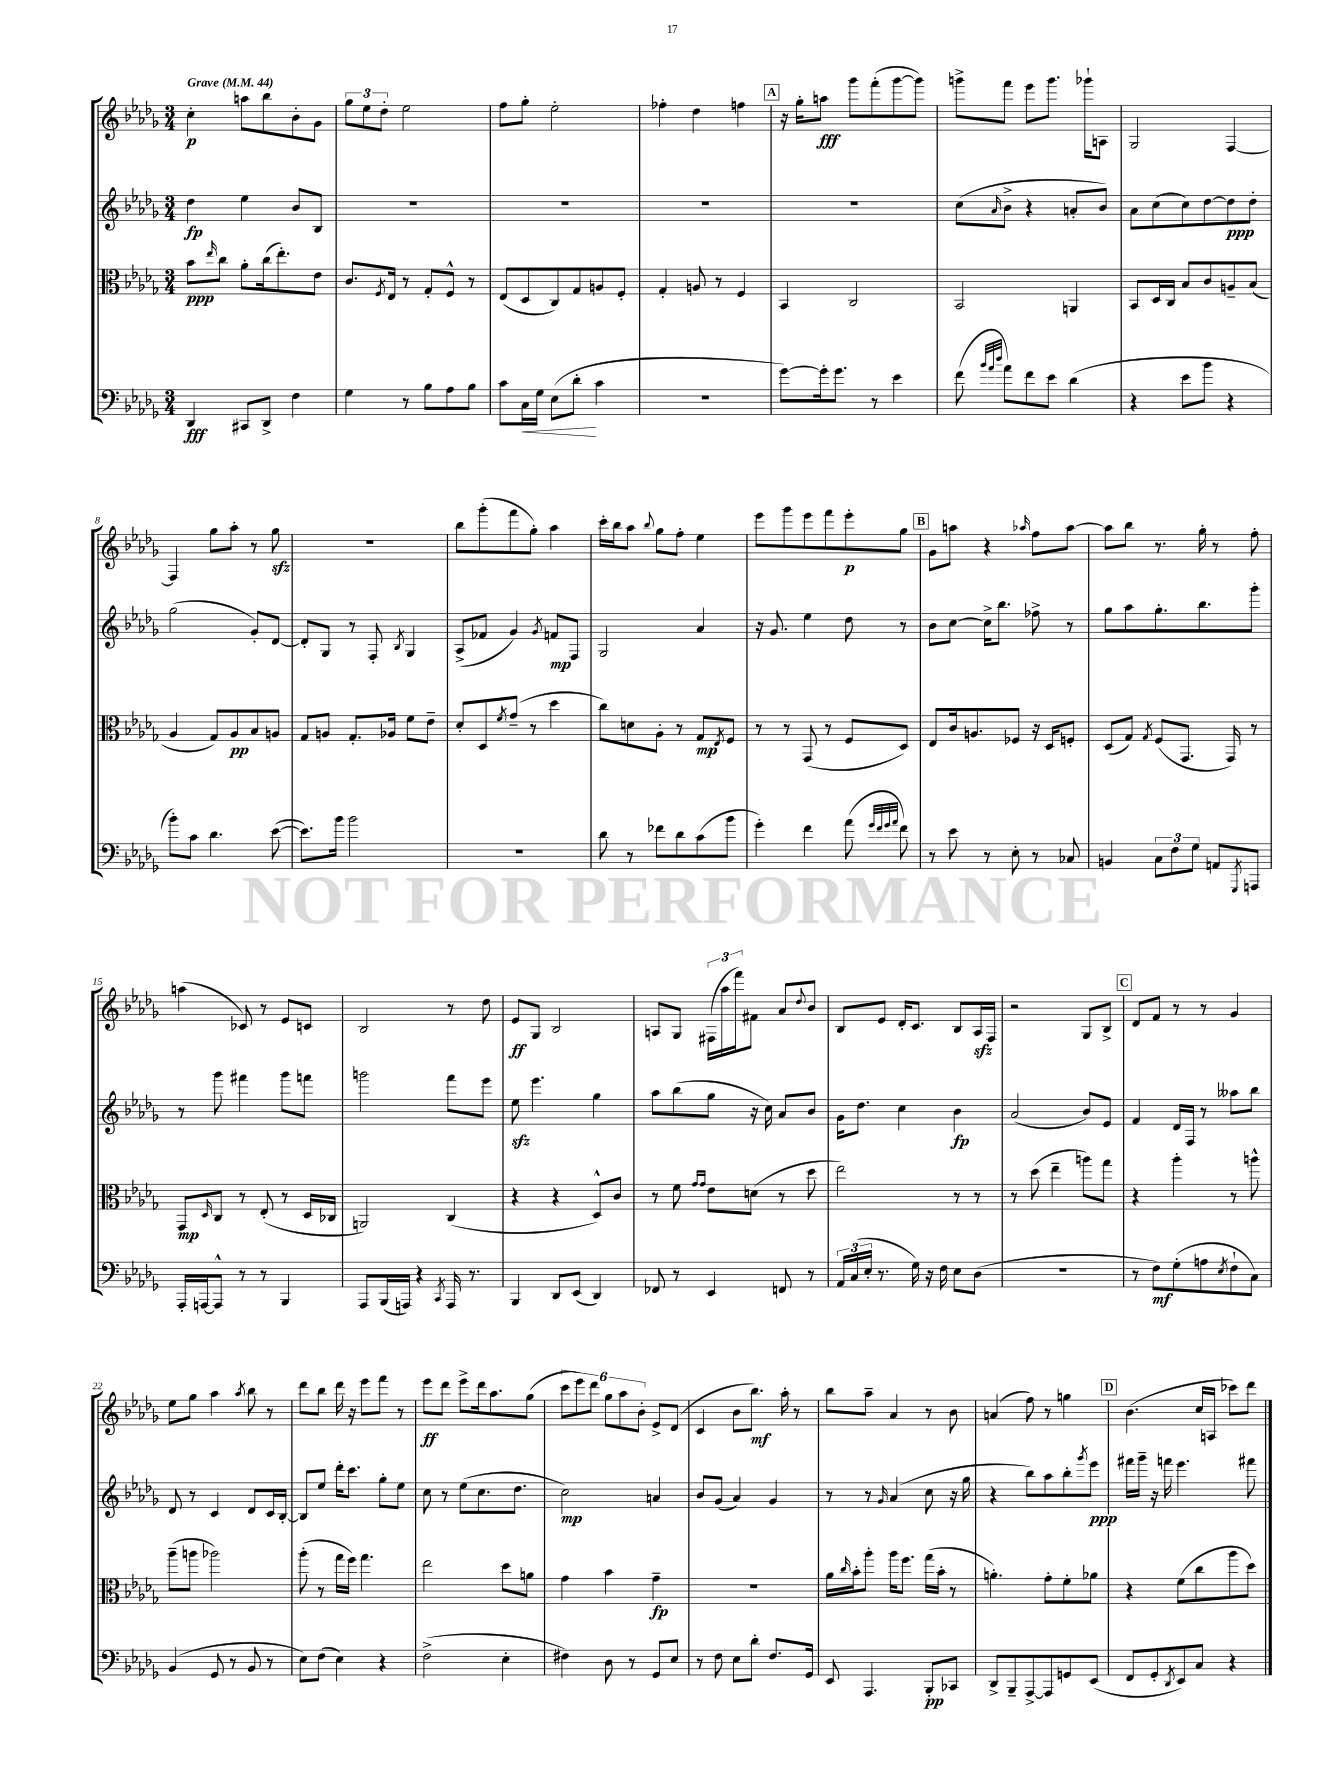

**kern	**dynam	**kern	**dynam	**kern	**dynam	**kern	**dynam
*part4	*part4	*part3	*part3	*part2	*part2	*part1	*part1
*staff4	*staff4	*staff3	*staff3	*staff2	*staff2	*staff1	*staff1
*clefF4	*	*clefC3	*	*clefG2	*	*clefG2	*
*k[b-e-a-d-g-]	*	*k[b-e-a-d-g-]	*	*k[b-e-a-d-g-]	*	*k[b-e-a-d-g-]	*
*M3/4	*	*M3/4	*	*M3/4	*	*M3/4	*
*MM44	*	*MM44	*	*MM44	*	*MM44	*
=1	=1	=1	=1	=1	=1	=1	=1
!	!	!	!	!	!	!LO:TX:a:B:t=Grave	!
4DD-/	fff	8b-\L	ppp	4dd-\	fp	4cc'\	p
.	.	16qqee-/	.	.	.	.	.
.	.	8cc\J	.	.	.	.	.
8CC#X/L	.	8a-'\L	.	4ee-\	.	8aan\L	.
8DD-^/J	.	(16cc\k	.	.	.	8bb-\	.
.	.	8.ee-'\)	.	.	.	.	.
4F\	.	.	.	8b-/L	.	8b-'\	.
.	.	8e-\J	.	8B-/J	.	8g-\J	.
=2	=2	=2	=2	=2	=2	=2	=2
4G-\	.	8.c/L	.	2.r	.	12gg-\L	.
.	.	.	.	.	.	12ee-\	.
.	.	.	.	.	.	12dd-'\J	.
.	.	8qF/	.	.	.	.	.
.	.	16E-/Jk	.	.	.	.	.
8r	.	8r	.	.	.	2ee-\	.
8B-\L	.	8G-'/L	.	.	.	.	.
8A-\	.	8F^^/J	.	.	.	.	.
8B-\J	.	8r	.	.	.	.	.
=3	=3	=3	=3	=3	=3	=3	=3
8c\L	.	(8E-/L	.	2.r	.	8ff\L	.
!	!LO:HP:b	!	!	!	!	!	!
16C\L	<	8D-/	.	.	.	8gg-'\J	.
16G-\JJ	.	.	.	.	.	.	.
(8E-\L	.	8C/)	.	.	.	2ee-'\	.
8d-'\J	.	8G-/	.	.	.	.	.
4c\	[	8An/	.	.	.	.	.
.	.	8F'/J	.	.	.	.	.
=4	=4	=4	=4	=4	=4	=4	=4
2.r	.	4G-'/	.	2.r	.	4ff-X'\	.
.	.	8An/	.	.	.	4dd-\	.
.	.	8r	.	.	.	.	.
.	.	4F/	.	.	.	4ffn\	.
!!LO:REH:place=s1:t=A
=5	=5	=5	=5	=5	=5	=5	=5
[8g-\L)	.	4BB-/	.	2.r	.	16r	.
.	.	.	.	.	.	16gg-'\KL	.
16g-'\k]	.	.	.	.	.	8aan\J	fff
8.g-\J	.	.	.	.	.	.	.
.	.	2C/	.	.	.	8ggg-\L	.
8r	.	.	.	.	.	(8fff'\	.
4e-\	.	.	.	.	.	[8ggg-\	.
.	.	.	.	.	.	8ggg-\J])	.
=6	=6	=6	=6	=6	=6	=6	=6
(8f\	.	2BB-/	.	(8cc\L	.	8gggn^\L	.
32qqb-/LLL	.	.	.	.	.	.	.
32qqa-/	.	.	.	.	.	.	.
32qqdd-/JJJ	.	.	.	16qqa-/	.	.	.
8a-\L)	.	.	.	8b-^\J	.	8fff\J	.
8f\	.	.	.	4r	.	8eee-\L	.
8e-\J	.	.	.	.	.	8.ggg\J	.
(4d-\	.	4AAn/	.	8an'/L	.	.	.
.	.	.	.	.	.	16ggg-X`\KL	.
.	.	.	.	8b-/J)	.	8An\J	.
=7	=7	=7	=7	=7	=7	=7	=7
4r	.	8BB-/L	.	8a-\L	.	2G-/	.
.	.	16D-/L	.	(8cc\	.	.	.
.	.	16C/JJ	.	.	.	.	.
8e-\L	.	8B-/L	.	8cc\)	.	.	.
8b-\J	.	8c/	.	[8dd-\	.	.	.
4r	.	8An~/	.	8dd-\]	ppp	[4F/	.
.	.	(8B-/J	.	8dd-'\J	.	.	.
!!LO:LB:g=z
=8	=8	=8	=8	=8	=8	=8	=8
8b-'\L)	.	4A-/	.	(2gg-\	.	4F/]	.
8c\J	.	.	.	.	.	.	.
4.d-\	.	8G-/L)	.	.	.	8gg-\L	.
.	.	8A-/	pp	.	.	8aa-'\J	.
.	.	8B-/	.	8g-'/L)	.	8r	.
([8e-\	.	8An/J	.	[8d-/J	.	8gg-zz\	.
=9	=9	=9	=9	=9	=9	=9	=9
8.e-\L])	.	8G-/L	.	8d-'/L]	.	2.r	.
.	.	8An/J	.	8G-/J	.	.	.
16b-\Jk	.	.	.	.	.	.	.
2b-\	.	8.G-'/L	.	8r	.	.	.
.	.	.	.	8F'/	.	.	.
.	.	16A-X/Jk	.	.	.	.	.
.	.	.	.	8qB-/	.	.	.
.	.	8f\L	.	4G-/	.	.	.
.	.	8e-~\J	.	.	.	.	.
=10	=10	=10	=10	=10	=10	=10	=10
2.r	.	8d-'/L	.	(8A-^/L	.	8bb-\L	.
.	.	8D-/	.	8f-X/J	.	(8ggg-'\	.
.	.	8qf/	.	.	.	.	.
.	.	(8g-~/J	.	4g-/)	.	8fff\	.
.	.	8r	.	.	.	8gg-'\J)	.
.	.	.	.	8qg-/	.	.	.
.	.	4dd-\	.	8fn/L	mp	4aa-\	.
.	.	.	.	8F/J	.	.	.
=11	=11	=11	=11	=11	=11	=11	=11
8d-\	.	8cc\L)	.	2G-/	.	16ccc'\LL	.
.	.	.	.	.	.	16bb-\J	.
8r	.	8dn\	.	.	.	8aa-\J	.
.	.	.	.	.	.	8qqbb-/	.
8f-X\L	.	8A-'\J	.	.	.	8gg-\L	.
8d-\	.	8r	.	.	.	8ff'\J	.
(8c\	.	8G-/L	mp	4a-/	.	4ee-\	.
.	.	8qE-/	.	.	.	.	.
8b-\J	.	8F/J	.	.	.	.	.
=12	=12	=12	=12	=12	=12	=12	=12
4g-'\)	.	8r	.	16r	.	8eee-\L	.
.	.	.	.	8.g-/	.	.	.
.	.	8r	.	.	.	8ggg-\	.
4f\	.	(8GG-/	.	4ee-\	.	8eee-\	.
.	.	8r	.	.	.	8fff\	.
(8a-\	.	8F/L	.	8dd-\	.	8eee-'\	p
32qqg-/LLL	.	.	.	.	.	.	.
32qqf/	.	.	.	.	.	.	.
32qqg-/	.	.	.	.	.	.	.
32qqa-/JJJ	.	.	.	.	.	.	.
8f\)	.	8D-/J)	.	8r	.	8gg-\J	.
!!LO:REH:place=s1:t=B
=13	=13	=13	=13	=13	=13	=13	=13
8r	.	8E-/L	.	8b-\L	.	8g-\L	.
8e-\	.	16c/k	.	[8cc\J	.	8aan\J	.
.	.	8.An/	.	.	.	.	.
8r	.	.	.	16cc^\KL]	.	4r	.
.	.	.	.	8.bb-\J	.	.	.
8E-'\	.	8F-X/J	.	.	.	.	.
.	.	.	.	.	.	16qqaa-X/	.
8r	.	16r	.	8ff-X^\	.	8ff\L	.
.	.	16D-/KL	.	.	.	.	.
8C-X/	.	8Fn'/J	.	8r	.	[8aa-\J	.
=14	=14	=14	=14	=14	=14	=14	=14
4BBn/	.	(8D-/L	.	8gg-\L	.	8aa-\L]	.
.	.	8G-/J)	.	8aa-\	.	8bb-\J	.
.	.	8qG-/	.	.	.	.	.
12C\L	.	(8F/L	.	8.gg-'\	.	8.r	.
12F\	.	.	.	.	.	.	.
.	.	8.GG-/J	.	.	.	.	.
12G-\J	.	.	.	.	.	.	.
.	.	.	.	8.bb-\	.	16gg-'\	.
8AAn/L	.	.	.	.	.	8r	.
.	.	16GG-/)	.	.	.	.	.
8qGGG-/	.	.	.	.	.	.	.
8AAAn/J	.	8r	.	8ggg-'\J	.	8ff'\	.
!!LO:LB:g=z
=15	=15	=15	=15	=15	=15	=15	=15
16AAA-'/LL	.	8GG-/L	mp	8r	.	(4aan\	.
[16AAAn/J	.	.	.	.	.	.	.
.	.	16qqD-/	.	.	.	.	.
8AAA^^/J]	.	8C/J	.	8ggg-\	.	.	.
8r	.	8r	.	4fff#X\	.	8c-X/)	.
8r	.	(8E-'/	.	.	.	8r	.
4BBB-/	.	8r	.	8ggg-\L	.	8e-/L	.
.	.	16D-/LL	.	8fffn\J	.	8cn/J	.
.	.	16C-X/JJ	.	.	.	.	.
=16	=16	=16	=16	=16	=16	=16	=16
8AAA-/L	.	2AAn/)	.	2gggn\	.	2B-/	.
(16BBB-/L	.	.	.	.	.	.	.
16AAAn/JJ)	.	.	.	.	.	.	.
4r	.	.	.	.	.	.	.
8qCC/	.	.	.	.	.	.	.
16AAA/	.	(4C/	.	8fff\L	.	8r	.
8.r	.	.	.	.	.	.	.
.	.	.	.	8eee-\J	.	8dd-\	.
=17	=17	=17	=17	=17	=17	=17	=17
4BBB-/	.	4r	.	8ee-zz\	.	8e-/L	ff
.	.	.	.	4.eee-\	.	8G-/J	.
8DD-/L	.	4r	.	.	.	2B-/	.
(8EE-/J	.	.	.	.	.	.	.
4DD-/)	.	8D-^^/L)	.	4gg-\	.	.	.
.	.	8c/J	.	.	.	.	.
=18	=18	=18	=18	=18	=18	=18	=18
8FF-X/	.	8r	.	8aa-\L	.	8An/L	.
8r	.	8f\	.	(8bb-\	.	8G-/J	.
.	.	16qqg-/LL	.	.	.	.	.
.	.	16qqg-/JJ	.	.	.	.	.
4EE-/	.	8e-\L	.	8gg-\J	.	(24F#X\LL	.
.	.	.	.	.	.	24aa-\	.
.	.	.	.	.	.	24fff\J)	.
.	.	(8dn\J	.	16r	.	8f#X\J	.
.	.	.	.	16cc\)	.	.	.
8FFn/	.	8r	.	8a-/L	.	8a-/L	.
.	.	.	.	.	.	8qqdd-/	.
8r	.	8dd-\	.	8b-/J	.	8b-/J	.
=19	=19	=19	=19	=19	=19	=19	=19
24AA-/LL	.	2ee-\)	.	16g-\KL	.	8B-/L	.
(24C/	.	.	.	.	.	.	.
.	.	.	.	8.dd-\J	.	.	.
24E-'/JJ	.	.	.	.	.	.	.
8.r	.	.	.	.	.	8e-/J	.
.	.	.	.	4cc\	.	16d-'/KL	.
16G-\)	.	.	.	.	.	8.c/J	.
16r	.	.	.	.	.	.	.
16F\	.	.	.	.	.	.	.
8E-\L	.	8r	.	4b-\	fp	8B-/L	.
(8D-\J	.	8r	.	.	.	16A-zz/L	.
.	.	.	.	.	.	16F/JJ	.
=20	=20	=20	=20	=20	=20	=20	=20
2.r	.	8r	.	(2a-/	.	2r	.
.	.	(8dd-\	.	.	.	.	.
.	.	4ee-~\	.	.	.	.	.
.	.	8aan\L)	.	8b-/L)	.	8G-/L	.
.	.	8gg-\J	.	8e-/J	.	8B-^/J	.
!!LO:REH:place=s1:t=C
=21	=21	=21	=21	=21	=21	=21	=21
8r	.	4r	.	4f/	.	8d-/L	.
8F\L)	mf	.	.	.	.	8f/J	.
(8G-'\	.	4aa-'\	.	16d-/LL	.	8r	.
.	.	.	.	16F/JJ	.	.	.
8An\	.	.	.	8r	.	8r	.
8qE-/	.	.	.	.	.	.	.
8F`\	.	8r	.	8aa--X\L	.	4g-/	.
8C\J)	.	8aan^^\	.	8bb-\J	.	.	.
!!LO:LB:g=z
=22	=22	=22	=22	=22	=22	=22	=22
(4BB-/	.	(8aa-~\L	.	8d-/	.	8ee-\L	.
.	.	8aan\J	.	8r	.	8gg-\J	.
8GG-/	.	2aa-X\)	.	4c/	.	4aa-\	.
8r	.	.	.	.	.	.	.
.	.	.	.	.	.	8qaa-/	.
8BB-/	.	.	.	8d-/L	.	8bb-\	.
8r	.	.	.	16c/L	.	8r	.
.	.	.	.	[16B-'/JJ	.	.	.
=23	=23	=23	=23	=23	=23	=23	=23
8E-\L)	.	(8aa-'\	.	8B-/L]	.	8ddd-\L	.
(8F\J	.	8r	.	8ee-/J	.	8bb-\J	.
4E-\)	.	16gg-\LL	.	16ddd-'\KL	.	16ddd-\	.
.	.	16ff\JJ)	.	8.ccc\J	.	16r	.
.	.	4.gg-\	.	.	.	8eee-\L	.
4r	.	.	.	8gg-'\L	.	8fff\J	.
.	.	.	.	8ee-\J	.	8r	.
=24	=24	=24	=24	=24	=24	=24	=24
(2F^\	.	2ee-\	.	8cc\	.	8eee-\L	ff
.	.	.	.	8r	.	8ddd-\J	.
.	.	.	.	(8ee-\L	.	8eee-^\L	.
.	.	.	.	8.cc\	.	16ddd-\k	.
.	.	.	.	.	.	8.aa-\	.
4E-'\	.	8dd-\L	.	.	.	.	.
.	.	.	.	8.dd-\J	.	.	.
.	.	8an\J	.	.	.	(8gg-\J	.
=25	=25	=25	=25	=25	=25	=25	=25
4F#X\)	.	4g-\	.	2cc\)	mp	12ccc\L	.
.	.	.	.	.	.	12eee-\)	.
.	.	.	.	.	.	12ddd-\J	.
8D-\	.	4b-\	.	.	.	12gg-\L	.
.	.	.	.	.	.	12aa-\	.
8r	.	.	.	.	.	.	.
.	.	.	.	.	.	12b-'\J	.
8GG-/L	.	4g-~\	fp	4an/	.	8e-^/L	.
8E-/J	.	.	.	.	.	(8d-/J	.
=26	=26	=26	=26	=26	=26	=26	=26
8r	.	2.r	.	8b-/L	.	4c/	.
8F\	.	.	.	(8g-/J	.	.	.
8E-\L	.	.	.	4a-/)	.	8b-\L	.
8d-'\J	.	.	.	.	.	8.bb-\J)	mf
8.F/L	.	.	.	4g-/	.	.	.
.	.	.	.	.	.	16aa-'\	.
.	.	.	.	.	.	8r	.
16GG-/Jk	.	.	.	.	.	.	.
=27	=27	=27	=27	=27	=27	=27	=27
8EE-/	.	16a-\LL	.	8r	.	8bb-\L	.
.	.	16qqcc/	.	.	.	.	.
.	.	16b-'\J	.	.	.	.	.
4.AAA-/	.	8aa-'\J	.	8r	.	8aa-~\J	.
.	.	.	.	16qqg-/	.	.	.
.	.	16aa-\KL	.	(4a-/	.	4a-/	.
.	.	8.ff\J	.	.	.	.	.
8BBB-'/L	pp	(16gg-\LL	.	8cc\	.	8r	.
.	.	16b-'\JJ	.	.	.	.	.
8CC-X/J	.	8r	.	16r	.	8b-\	.
.	.	.	.	16gg-\	.	.	.
=28	=28	=28	=28	=28	=28	=28	=28
8DD-^/L	.	4.an'\)	.	4r	.	(4an/	.
8BBB-~/	.	.	.	.	.	.	.
[8AAA-^/	.	.	.	8bb-\L)	.	8ff\)	.
8AAA-/]	.	8g-'\L	.	8aa-\	.	8r	.
8GGn/	.	8f'\	.	8bb-'\	.	4ggn\	.
.	.	.	.	8qggg-/	.	.	.
(8EE-/J	.	8a-X\J	.	8eee-\J	ppp	.	.
!!LO:REH:place=s1:t=D
=29	=29	=29	=29	=29	=29	=29	=29
8FF/L	.	4r	.	16fff#X\LL	.	(4.b-\	.
.	.	.	.	16ggg-~\JJ	.	.	.
8GG-'/	.	.	.	16r	.	.	.
.	.	.	.	16fffn\	.	.	.
8qDD-/	.	.	.	.	.	.	.
8EE-/)	.	(8f\L	.	4.eee-\	.	.	.
8C/J	.	8cc\	.	.	.	16cc/LL	.
.	.	.	.	.	.	16An/JJ	.
4r	.	8aa-\	.	.	.	8ccc-X\L)	.
.	.	8dd-\J)	.	8fff#X\	.	8ddd-\J	.
==	==	==	==	==	==	==	==
*-	*-	*-	*-	*-	*-	*-	*-
